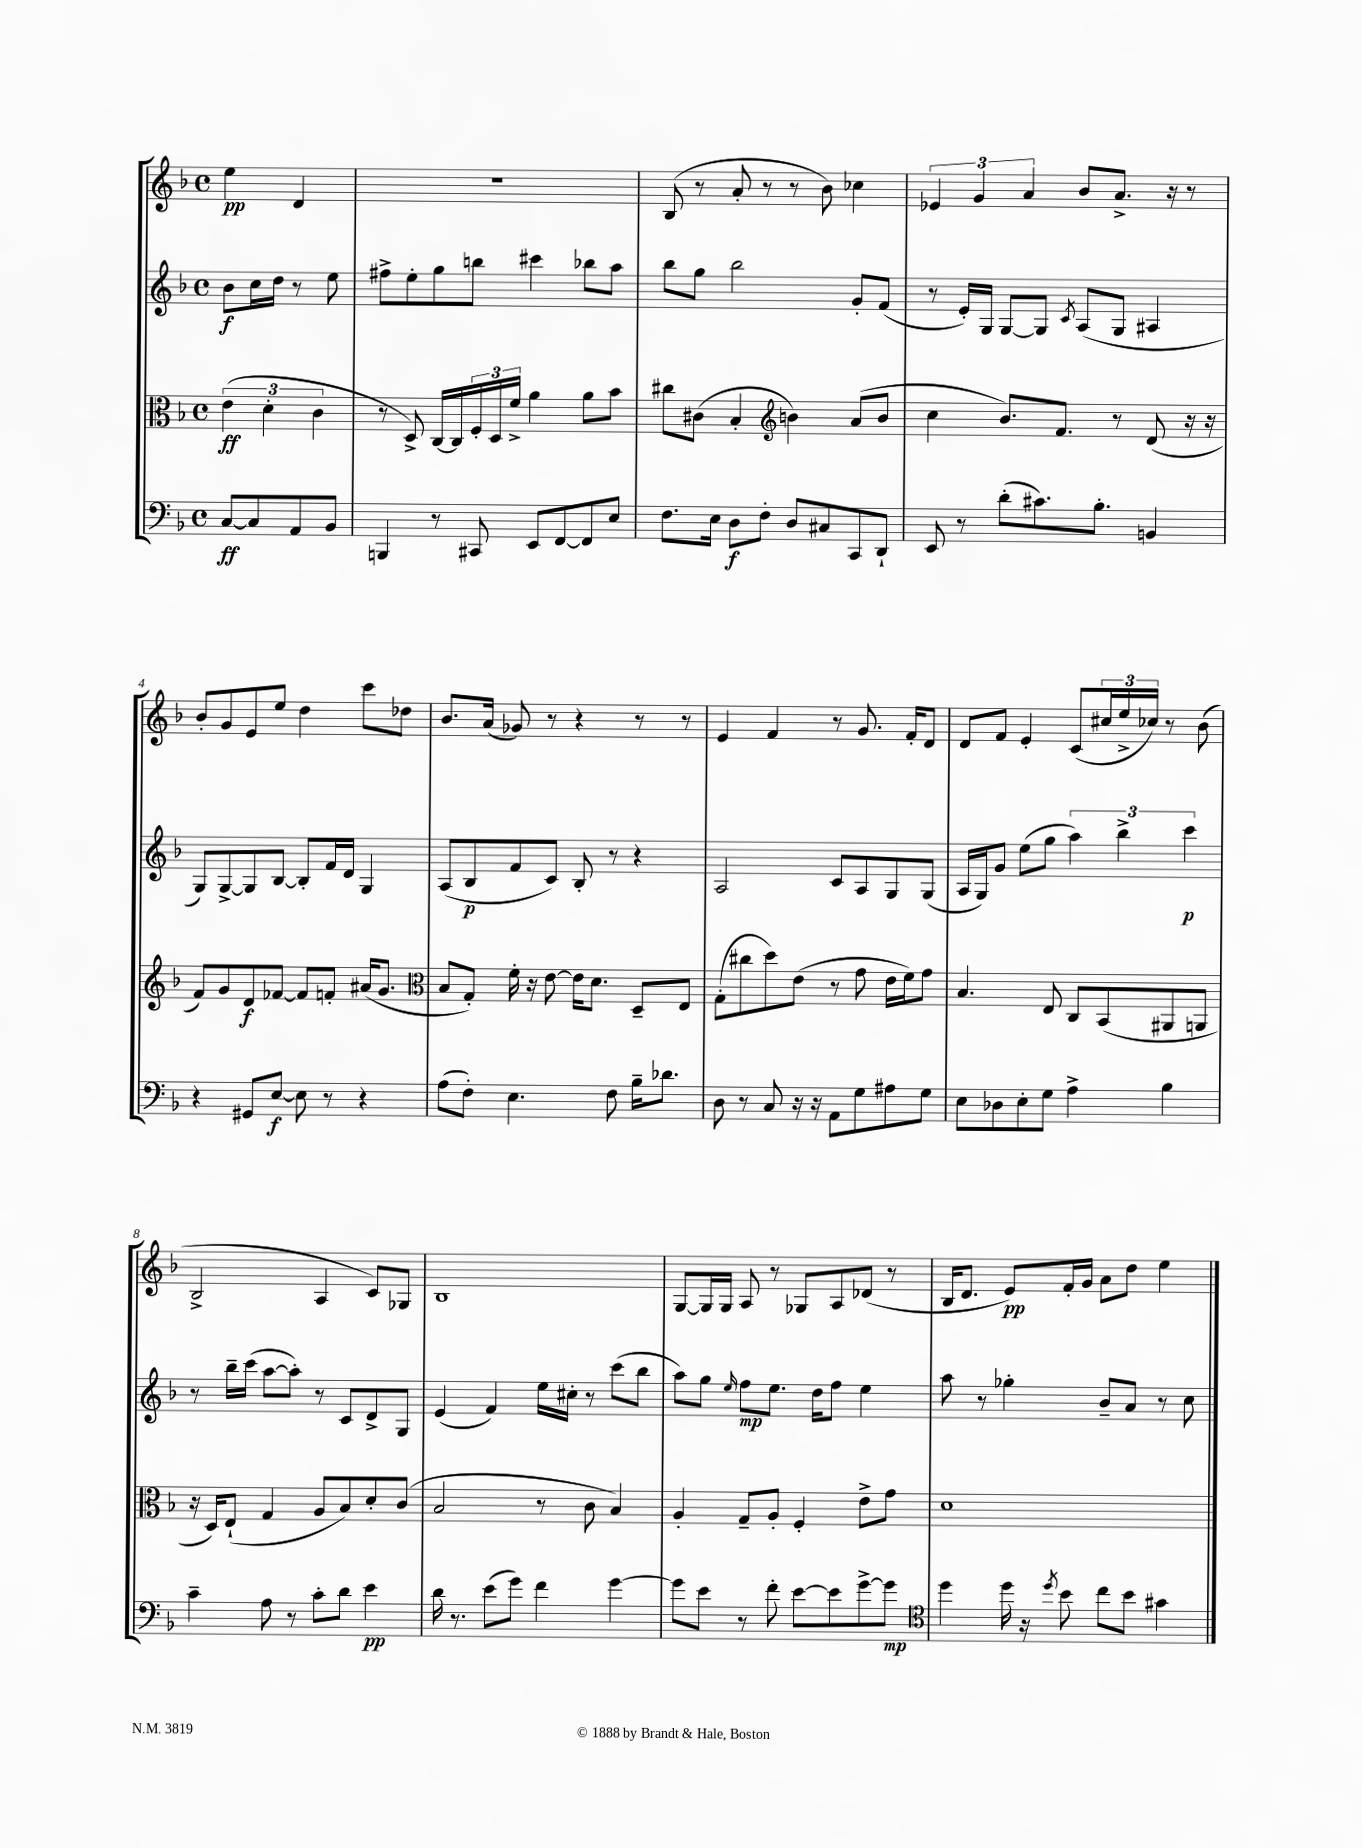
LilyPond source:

<<
\new StaffGroup <<
\new Staff = "s0" {
    \clef treble \key f \major \defaultTimeSignature \time 4/4 \partial 2
    e''4\pp d'4 |
    R1 |
    bes8( r8 a'8-. r8 r8 bes'8) ces''4 |
    \tuplet 3/2 { ees'4 g'4 a'4 } bes'8 a'8.-> r16 r8 |
    bes'8-. g'8 e'8 e''8 d''4 c'''8 des''8 |
    bes'8. a'16( ges'8) r8 r4 r8 r8 |
    e'4 f'4 r8 g'8. f'16-. d'8 |
    d'8 f'8 e'4-. c'8( \tuplet 3/2 { cis''16 e''16-> ces''16) } r8 bes'8( |
    bes2-> a4 c'8) ges8 |
    bes1 |
    g8~ g16 g16 a8 r8 ges8 a8 des'8( r8 |
    bes16 d'8. e'8\pp) f'16-. g'16 a'8 d''8 e''4 \bar "|." |
}
\new Staff = "s1" {
    \clef treble \key f \major \defaultTimeSignature \time 4/4 \partial 2
    bes'8\f c''16 d''16 r8 e''8 |
    fis''8-> e''8-. g''8 b''8 cis'''4 bes''8 a''8 |
    bes''8 g''8 bes''2 g'8-. f'8( |
    r8 e'16-.) g16 g8~ g8 \acciaccatura { c'8 } a8( g8 ais4 |
    g8) g8~-> g8 bes8~ bes8-. f'16 d'16 g4 |
    a8( bes8\p f'8 c'8) bes8-. r8 r4 |
    a2 c'8 a8 g8 g8( |
    a16 g16) g'8 e''8( g''8 \tuplet 3/2 { a''4) bes''4-> c'''4\p } |
    r8 bes''16-- c'''16( a''8~ a''8-.) r8 c'8 d'8-> g8 |
    e'4( f'4) e''16 cis''16-. r8 c'''8( bes''8 |
    a''8) g''8 \grace { e''16 } f''8\mp e''8. d''16 f''8 e''4 |
    a''8 r8 ges''4-. bes'8-- a'8 r8 c''8 \bar "|." |
}
\new Staff = "s2" {
    \clef alto \key f \major \defaultTimeSignature \time 4/4 \partial 2
    \tuplet 3/2 { e'4\ff( d'4-. c'4 } |
    r8 d8->) c16~ c16 \tuplet 3/2 { f16-. d16 f'16-> } a'4 a'8 bes'8 |
    cis''8 cis'8( bes4-. \clef treble b'4) a'8( b'8 |
    c''4 bes'8.) f'8. r8 d'8( r16 r16 |
    f'8) g'8 d'8\f fes'8~ fes'8 f'8-. ais'16( g'8. |
    \clef alto bes8 g8-.) f'16-. r16 e'8~ e'16 d'8. d8-- e8 |
    g8-.( cis''8 d''8) e'8( r8 g'8 e'16 f'16) g'8 |
    bes4. e8 c8 bes,8( ais,8 a,8 |
    r16 d16) e8-!( g4 a8 bes8) d'8-. c'8( |
    bes2 r8 c'8 bes4) |
    a4-. g8-- a8-. f4-. e'8-> g'8 |
    d'1 \bar "|." |
}
\new Staff = "s3" {
    \clef bass \key f \major \defaultTimeSignature \time 4/4 \partial 2
    c8~\ff c8 a,8 bes,8 |
    b,,4 r8 cis,8 e,8 f,8~ f,8 e8 |
    f8. e16 d8\f f8-. d8 cis8 c,8 d,8-! |
    e,8 r8 d'8-.( cis'8.) bes8.-. b,4 |
    r4 gis,8 e8~\f e8 r8 r4 |
    a8( f8-.) e4. f8 bes16-- des'8. |
    d8 r8 c8 r16 r16 a,8 g8 ais8 g8 |
    e8 des8 e8-. g8 a4-> bes4 |
    c'4-- a8 r8 c'8-. d'8 e'4\pp |
    d'16 r8. e'8( g'8) f'4 g'4~ |
    g'8 e'8 r8 f'8-. e'8~ e'8 g'8~-> g'8\mp |
    \clef tenor d''4 d''16 r16 \acciaccatura { d''8 } bes'8 c''8 bes'8 gis'4 \bar "|." |
}
>>
>>
